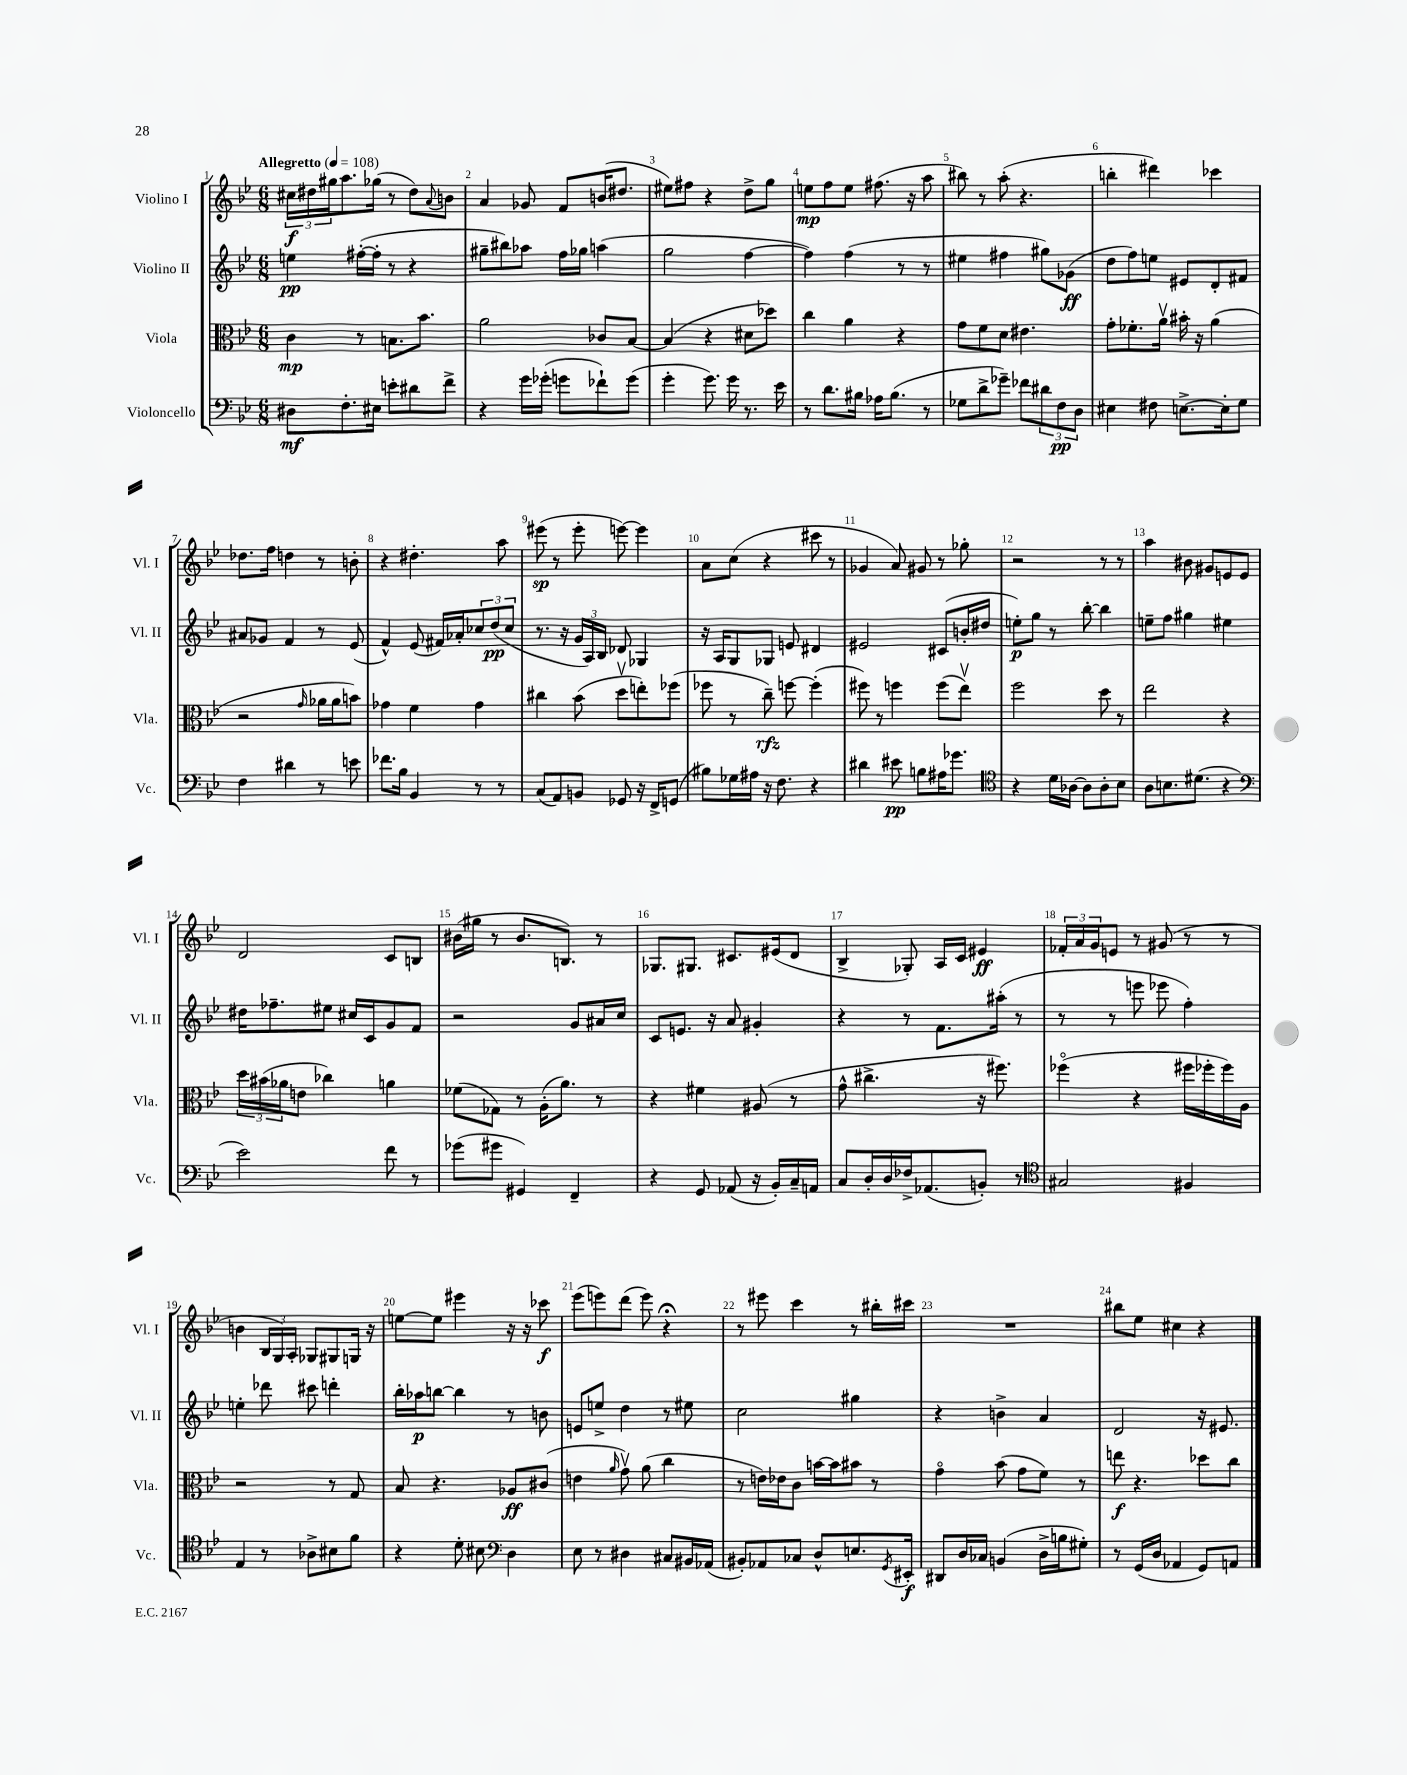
<<
\new StaffGroup <<
\new Staff = "s0" \with { instrumentName = "Violino I" shortInstrumentName = "Vl. I" } {
    \clef treble \key bes \major \numericTimeSignature \time 6/8 \tempo "Allegretto" 4 = 108
    \tuplet 3/2 { cis''16\f dis''16 gis''16 } a''8. ges''16( r8 dis''8) \appoggiatura { a'8 } b'8 |
    a'4 ges'8 f'8 b'16( dis''8. |
    eis''8) fis''8 r4 d''8-> g''8 |
    e''8\mp f''8 e''8 fis''8.( r16 a''8 |
    bis''8) r8 a''8-.( r4. |
    b''4-. dis'''4) ces'''4 |
    des''8. f''16 d''4 r8 b'8-. |
    r4 dis''4.-. a''8 |
    eis'''8\sp( r8 eis'''8-. e'''8~) e'''4 |
    a'8 c''8( r4 cis'''8 r8 |
    ges'4 a'8) gis'8 r8 ges''8-. |
    r2 r8 r8 |
    a''4 bis'8 gis'8 e'8 e'8 |
    d'2 c'8 b8 |
    bis'16( gis''16 r8 bis'8. b8.) r8 |
    ges8. gis8. cis'8. eis'16( d'8 |
    bes4-> ges8-.) a16 c'16 eis'4\ff |
    \tuplet 3/2 { fes'16-. a'16 g'16 } e'8 r8 gis'8( r8 r8 |
    b'4 \tuplet 3/2 { bes16 g16) a16-. } ges8 gis8 g16 r16 |
    e''8~ e''8 eis'''4 r16 r16 ces'''8\f |
    ees'''8( e'''8) d'''8( e'''8) r4\fermata |
    r8 eis'''8 c'''4 r8 bis''16-. cis'''16 |
    R2. |
    bis''8 ees''8 cis''4 r4 \bar "|." |
}
\new Staff = "s1" \with { instrumentName = "Violino II" shortInstrumentName = "Vl. II" } {
    \clef treble \key bes \major \numericTimeSignature \time 6/8
    e''4\pp fis''16~-.( fis''16-. r8 r4 |
    gis''8-- bis''8) aes''8 f''16 ges''16 a''4( |
    g''2 f''4~ |
    f''4) f''4( r8 r8 |
    eis''4 fis''4 gis''8) ges'8\ff( |
    d''8 f''8) e''8 eis'8 d'8-. fis'8 |
    ais'8 ges'8 f'4 r8 ees'8( |
    f'4-^) ees'8( fis'16) aes'16-. \tuplet 3/2 { ces''8 d''8\pp( ces''8 } |
    r8. r16 \tuplet 3/2 { g'16 a16) bes16 } des'8 ges4 |
    r16 a16 g8 ges8 e'8 dis'4 |
    eis'2 cis'8( b'16-. dis''16 |
    e''8-.\p) g''8 r8 bes''8~-. bes''4 |
    e''8-- f''8 gis''4 eis''4 |
    dis''16 fes''8.-- eis''8 cis''16 c'16 g'8 f'8 |
    r2 g'8 ais'16 c''16 |
    c'8 e'8. r16 a'8 gis'4-. |
    r4 r8 f'8. ais''16-.( r8 |
    r8 r8 e'''8 ees'''8 f''4-.) |
    e''4-. des'''8 cis'''8 d'''4-. |
    bes''16-. aes''16\p b''8~ b''4 r8 b'8 |
    e'8 e''8-> d''4 r8 eis''8 |
    c''2 gis''4 |
    r4 b'4-> a'4 |
    d'2 r16 eis'8. \bar "|." |
}
\new Staff = "s2" \with { instrumentName = "Viola" shortInstrumentName = "Vla." } {
    \clef alto \key bes \major \numericTimeSignature \time 6/8
    c'4\mp r8 b8. bes'8. |
    a'2 ces'8 bes8~ |
    bes4( r4 dis'8 des''8) |
    c''4 a'4 r4 |
    g'8 f'8 d'8 eis'4. |
    g'8-. fes'8.-. a'16\upbow bis'16-. r16 a'4( |
    r2 \grace { g'16 } aes'16 aes'16 b'8) |
    ges'4 f'4 ges'4 |
    cis''4 bes'8( d''8\upbow e''8-.) fes''8( |
    fes''8 r8 c''8--\rfz) f''8~ f''4-.( |
    fis''8) r8 f''4 f''8( ees''8\upbow) |
    f''2 d''8 r8 |
    ees''2 r4 |
    \tuplet 3/2 { d''16 bis'16( aes'16 } e'8 ces''4) a'4 |
    fes'8( ges8) r8 a16-.( a'8.) r8 |
    r4 fis'4 ais8( r8 |
    g'8-^ cis''4.-> r16 fis''8.) |
    fes''4\flageolet( r4 fis''16 fes''16-. fes''16) a16 |
    r2 r8 g8 |
    bes8 r4. aes8\ff cis'8( |
    e'4 \grace { a'16 } g'8\upbow) a'8( c''4 |
    r8 e'16) ees'16 c'8 b'16~ b'16 bis'8 r8 |
    g'4\flageolet bes'8( g'8 f'8) r8 |
    e''8\f r4. des''8 c''8 \bar "|." |
}
\new Staff = "s3" \with { instrumentName = "Violoncello" shortInstrumentName = "Vc." } {
    \clef bass \key bes \major \numericTimeSignature \time 6/8
    dis8\mf f8.-. eis16 e'8-. dis'8 f'8-> |
    r4 g'16 ges'16-.( g'8 fes'8-!) g'8( |
    g'4-. g'8.) g'16 r8. ees'16 |
    r8 d'8. bis16 aes16 bis8.( r8 |
    ges8 d'8-> ges'8--) fes'8 \tuplet 3/2 { dis'8 f8\pp d8 } |
    eis4 fis8 e8.~-> e16-. g8 |
    f4 dis'4 r8 e'8 |
    fes'8. bes16 bes,4 r8 r8 |
    c8( a,8) b,8 ges,8 r16 f,16-> g,8( |
    bis8) ges16 ais16 r16 f8. r4 |
    dis'4 eis'8\pp b8 ais16 ges'8. |
    \clef tenor r4 d'16 aes16~ aes8 aes8-. bes8 |
    a8 b8. dis'8.( r4 |
    \clef bass ees'2) f'8 r8 |
    ges'8( gis'8 gis,4) f,4-- |
    r4 g,8 aes,8( r16 bes,16-.) c16-- a,16 |
    c8 d16-. d16 fes16-> aes,8.( b,8-.) r8 |
    \clef tenor gis2 fis4 |
    ees4 r8 aes8-> bis8 f'8 |
    r4 d'8-. bis8 \clef bass d4 |
    ees8 r8 dis4 cis8 bis,16 aes,16( |
    bis,8-.) aes,8 ces8 d8-^ e8. \acciaccatura { g,8 } eis,16-.\f |
    dis,8 d16 ces16 b,4( d16-> b16 gis8-.) |
    r8 g,16( d16 aes,4 g,8) a,8 \bar "|." |
}
>>
>>
\layout { \context { \Score \override BarNumber.break-visibility = ##(#f #t #t) barNumberVisibility = #all-bar-numbers-visible } }
